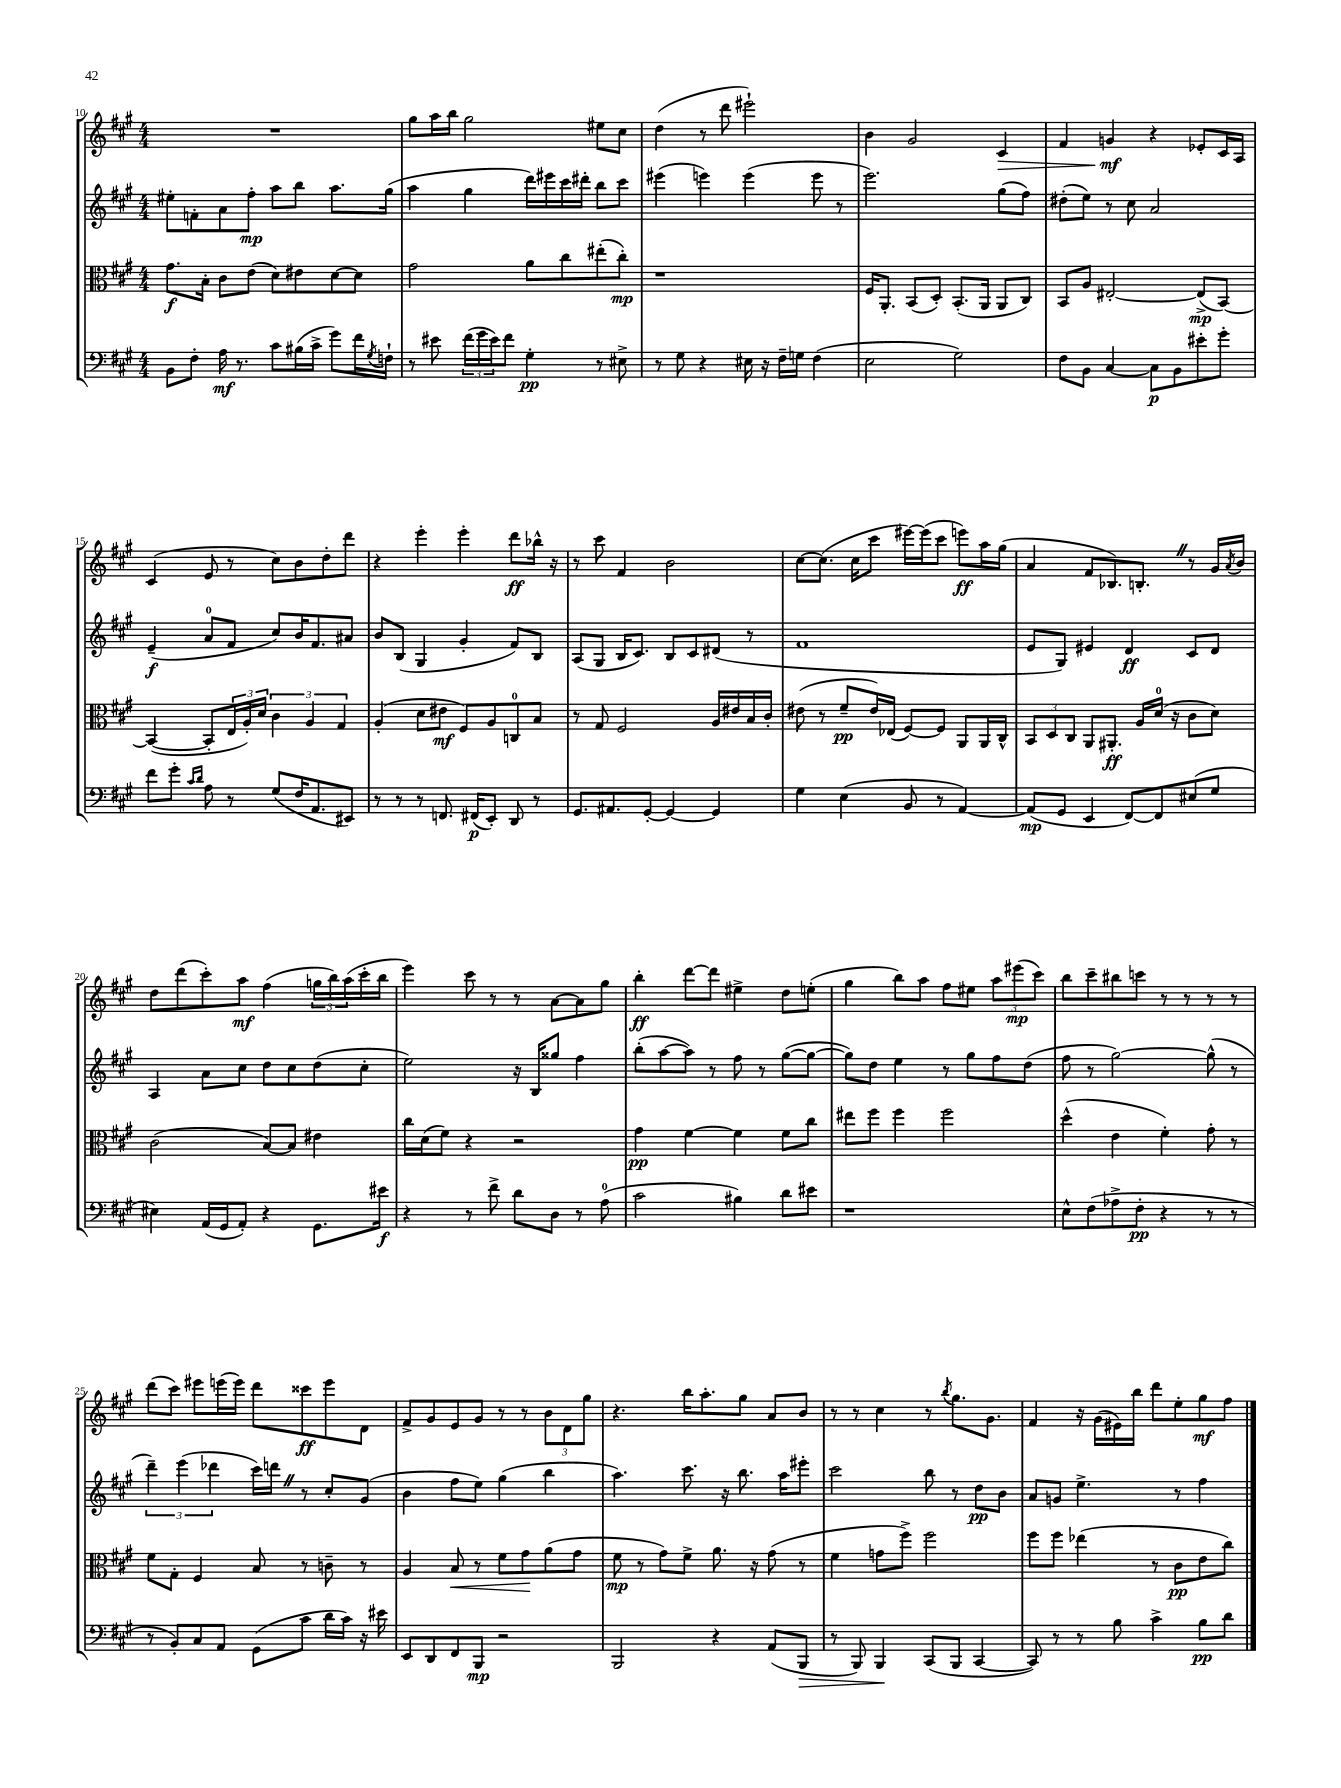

**kern	**kern	**kern	**kern
*staff4	*staff3	*staff2	*staff1
*clefF4	*clefC3	*clefG2	*clefG2
*k[f#c#g#]	*k[f#c#g#]	*k[f#c#g#]	*k[f#c#g#]
*M4/4	*M4/4	*M4/4	*M4/4
8BB	8.g#	8ee#'	1r
8F#'	.	8f'	.
.	16B'	.	.
16A	8c#	8a	.
8.r	.	.	.
.	(8e	8ff#'	.
8c#	8d)	8aa	.
(16B#	8e#	8bb	.
16c#^	.	.	.
8g#)	[8d	8.aa	.
16f#	8d]	.	.
8qG#	.	.	.
16F`	.	(16gg#	.
=	=	=	=
8r	2g#	4aa	8gg#
8e#	.	.	16aa
.	.	.	16bb
(24f#	.	4gg#	2gg#
24g#	.	.	.
24e#)	.	.	.
8f#	.	.	.
4G#'	8a	16ddd)	.
.	.	16eee#	.
.	8cc#	16ccc#	.
.	.	16ddd#'	.
8r	(8ee#'	8bb	8ee#
8E#^	8cc#')	8ccc#	8cc#
=	=	=	=
8r	1r	(4eee#	(4dd
8G#	.	.	.
4r	.	4eee)	8r
.	.	.	8ddd
16E#	.	(4eee	2eee#`)
16r	.	.	.
16F#~	.	.	.
16G	.	.	.
(4F#	.	8eee	.
.	.	8r	.
=	=	=	=
2E	16F#	2.eee)	4b
.	8.AA'	.	.
.	(8BB	.	2g#
.	8D')	.	.
2G#)	(8.BB'	.	.
.	16AA	.	.
.	8AA	(8gg#	4c#
.	8C#)	8ff#)	.
=	=	=	=
8F#	8BB	(8dd#'	4f#
8BB	8A	8ee)	.
[4C#	[2E#'	8r	4g
.	.	8cc#	.
8C#]	.	2a	4r
8BB	.	.	.
8e#'	(8E#^]	.	8e-'
8g#'	[8BB)	.	16c#
.	.	.	16A
=	=	=	=
8f#	(4BB_	(4e~	(4c#
8g#'	.	.	.
16qqc#	.	.	.
16qqd	.	.	.
8A	8BB']	8a	8e
8r	24E	8f#	8r
.	24A')	.	.
.	24d	.	.
(8G#	6c#	8cc#)	8cc#)
16F#	.	16b	8b
.	6A	.	.
8.AA	.	8.f#	.
.	.	.	8dd'
.	6G#	.	.
8EE#)	.	8a#	8ddd
=	=	=	=
8r	(4A'	8b	4r
8r	.	(8B	.
8r	8d	4G#	4eee'
8.FF	8e#	.	.
.	8F#)	4g#'	4eee'
(16FF#	.	.	.
8EE')	8A	.	.
8DD	8C	8f#)	8ddd
8r	8B	8B	16bb-^^
.	.	.	16r
=	=	=	=
8.GG#	8r	(8A	8r
.	8G#	8G#	8ccc#
8.AA#	.	.	.
.	2F#	16B	4f#
.	.	8.c#)	.
[8GG#'	.	.	.
4GG#_	.	8B	2b
.	.	8c#	.
4GG#]	16A	(8d#	.
.	16e#	.	.
.	16B	8r	.
.	16c#'	.	.
=	=	=	=
4G#	(8e#	1f#	[8cc#
.	8r	.	(8.cc#]
(4E	8f#~	.	.
.	.	.	16cc#
.	16e#)	.	8ccc#
.	(16E-	.	.
8BB	[8F#)	.	[16eee#)
.	.	.	(16eee#]
8r	8F#]	.	8ccc#
[4AA)	8AA	.	8eee)
.	16AA	.	16aa
.	16C#^^	.	(16gg#
=	=	=	=
(8AA]	12BB	8e	4a
.	12D	.	.
8GG#	.	8G#)	.
.	12C#	.	.
4EE	8AA	4e#	8f#
.	8.AA#'	.	8.B-)
[8FF#)	.	4d	.
.	16A	.	8.B'
8FF#]	(16d	.	.
.	16r	.	.
(8E#	8c#	8c#	8r
8G#	8d)	8d	16g#
.	.	.	8qa
.	.	.	16b
=	=	=	=
4E#)	(2c#	4A	8dd
.	.	.	(8ddd
(16AA	.	8a	8ccc#')
16GG#	.	.	.
8AA')	.	8cc#	8aa
4r	[8B)	8dd	(4ff#
.	8B]	8cc#	.
8.GG#	4e#	(8dd	24gg
.	.	.	24bb)
.	.	.	(24aa
.	.	8cc#'	16ccc#'
16e#	.	.	16bb
=	=	=	=
4r	16cc#	2ee)	4eee)
.	(16d	.	.
.	8f#)	.	.
8r	4r	.	8ccc#
8f#^	.	.	8r
8d	2r	16r	8r
.	.	16B	.
8D	.	8gg##	[8a
8r	.	4ff#	8a]
(8A	.	.	8gg#
=	=	=	=
2c#	4g#	(8bb'	4bb'
.	.	[8aa	.
.	[4f#	8aa])	[8ddd
.	.	8r	8ddd]
4B#)	4f#]	8ff#	4ee#^
.	.	8r	.
8d	8f#	([8gg#	8dd
8e#	8cc#	8gg#_	(8ee'
=	=	=	=
1r	8ee#	8gg#])	4gg#
.	8ff#	8dd	.
.	4ff#	4ee	8bb)
.	.	.	8aa
.	2ff#	8r	8ff#
.	.	8gg#	8ee#
.	.	8ff#	12aa
.	.	.	(12eee#
.	.	(8dd	.
.	.	.	12ccc#)
=	=	=	=
8E^^	(4dd^^	8ff#	8bb
(8F#	.	8r	8ccc#~
8A-^	4e	[2gg#)	8bb#
8F#'	.	.	8ccc
4r	4f#')	.	8r
.	.	.	8r
8r	8g#'	(8gg#^^]	8r
8r	8r	8r	8r
=	=	=	=
8r	8f#	6ddd~)	(8ddd
8BB')	8G#'	.	8ccc#)
.	.	(6eee	.
8C#	4F#	.	8eee#
.	.	6ddd-	.
8AA	.	.	(16eee
.	.	.	16eee)
(8GG#	8B	16ccc#)	8ddd
.	.	16ddd	.
8c#	8r	8r	8ccc##
16d	8c~	8cc#'	8eee
16c#)	.	.	.
16r	8r	(8g#	8d
16e#	.	.	.
=	=	=	=
8EE	4A	4b	8f#^
8DD	.	.	8g#
8FF#	8B	8ff#	8e
8BBB	8r	8ee)	8g#
2r	8f#	(4gg#	8r
.	8g#	.	8r
.	(8a	4bb	12b
.	.	.	12d
.	8g#	.	.
.	.	.	12gg#
=	=	=	=
2BBB	8f#	4.aa)	4.r
.	8r	.	.
.	8g#)	.	.
.	8f#^	8.ccc#	16bb
.	.	.	8.aa'
4r	8.a	.	.
.	.	16r	.
.	.	8.bb	8gg#
.	16r	.	.
(8AA	(8g#	.	8a
.	.	16aa	.
8BBB	8r	8eee#'	8b
=	=	=	=
8r	4f#	2ccc#	8r
8BBB)	.	.	8r
4BBB	8g	.	4cc#
.	8ff#^)	.	.
(8CC#	2ff#	8bb	8r
.	.	.	8qbb
8BBB	.	8r	8.gg#
[4CC#	.	8dd	.
.	.	.	8.g#
.	.	8b	.
=	=	=	=
8CC#])	8ff#	8a	4f#
8r	8ff#	8g	.
8r	(4ee-	4.ee^	16r
.	.	.	(16g#
8B	.	.	16e#)
.	.	.	16bb
4c#^	8r	.	8ddd
.	8c#	8r	8ee'
8B	8e	4ff#	8gg#
8d	8cc#)	.	8ff#
==	==	==	==
*-	*-	*-	*-
